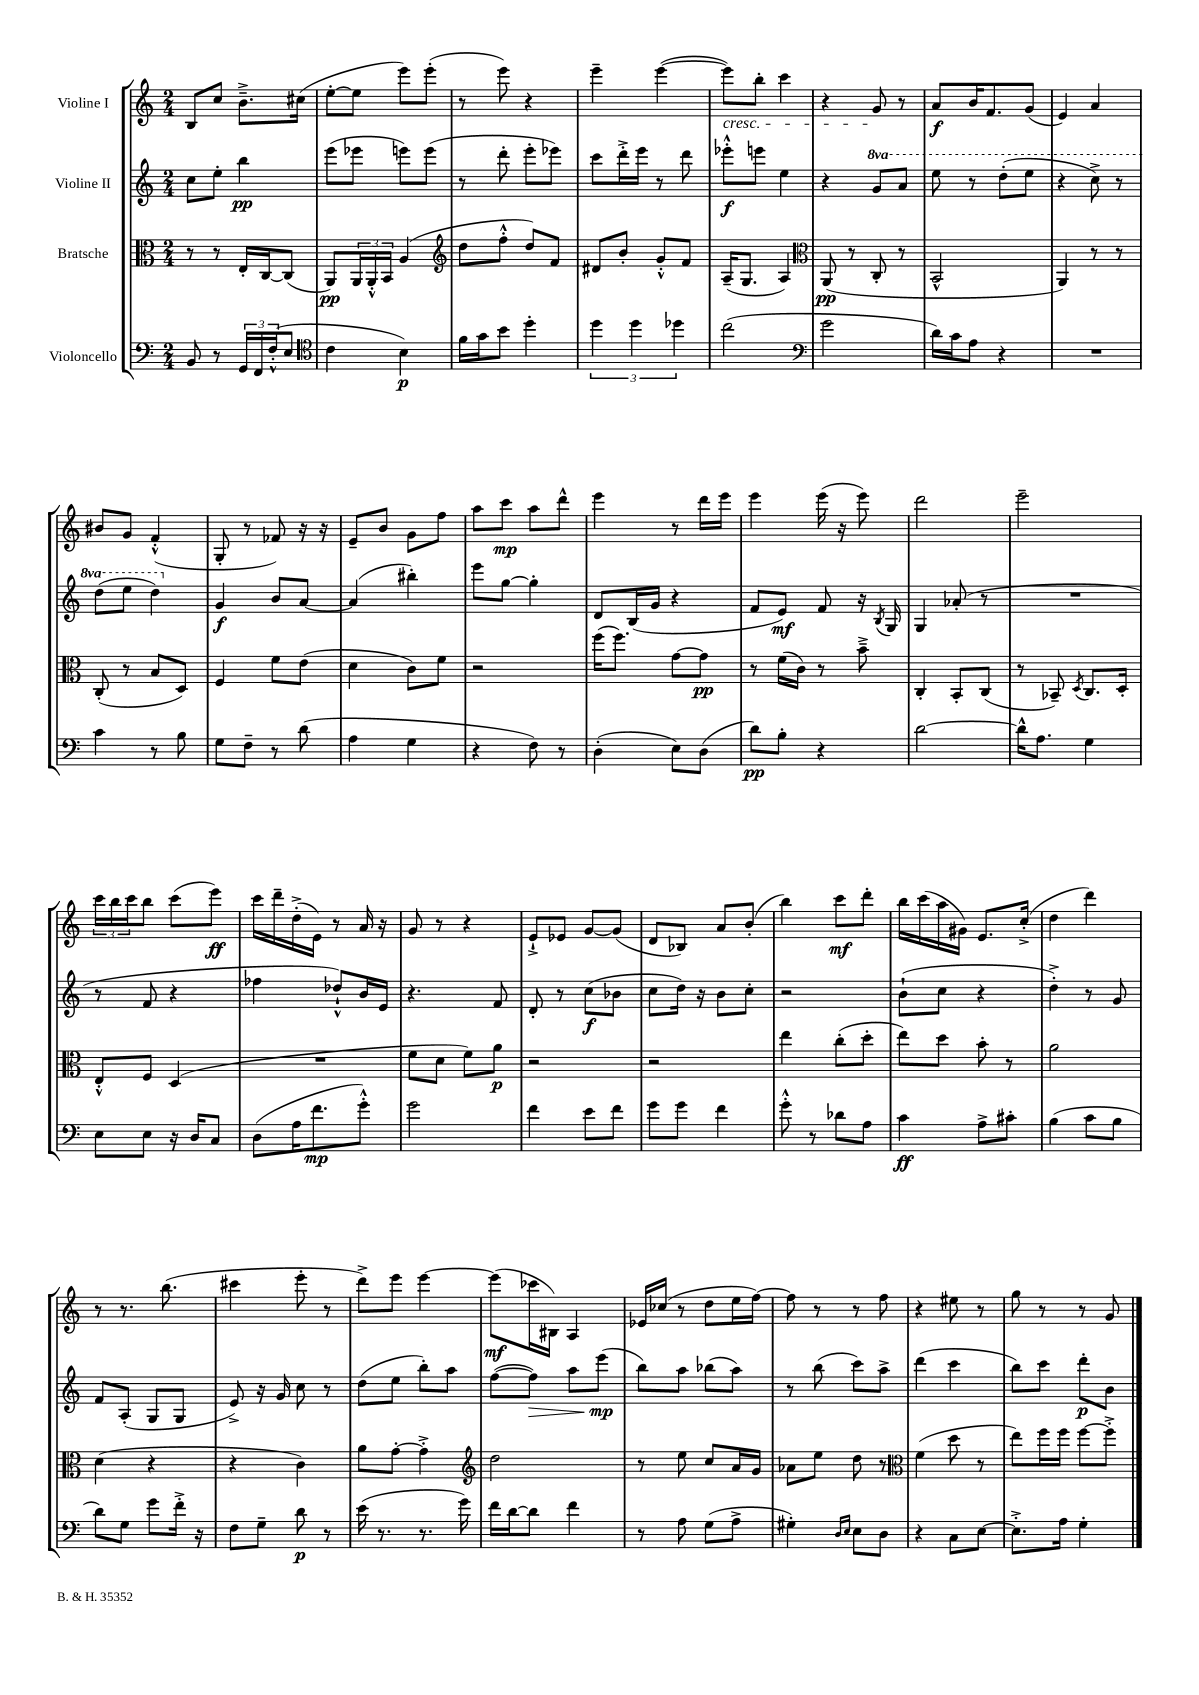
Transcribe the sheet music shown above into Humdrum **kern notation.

**kern	**dynam	**kern	**dynam	**kern	**dynam	**kern	**dynam
*part4	*part4	*part3	*part3	*part2	*part2	*part1	*part1
*staff4	*staff4	*staff3	*staff3	*staff2	*staff2	*staff1	*staff1
*I"Violoncello	*	*I"Bratsche	*	*I"Violine II	*	*I"Violine I	*
*clefF4	*	*clefC3	*	*clefG2	*	*clefG2	*
*k[]	*	*k[]	*	*k[]	*	*k[]	*
*M2/4	*	*M2/4	*	*M2/4	*	*M2/4	*
=20	=20	=20	=20	=20	=20	=20	=20
8BB/	.	8r	.	8cc\L	.	8B/L	.
8r	.	8r	.	8ee'\J	.	8cc/J	.
24GG/LL	.	16E'/LL	.	4bb\	pp	8.b~^\L	.
24FF/	.	.	.	.	.	.	.
.	.	[16C/J	.	.	.	.	.
(24F'^^/J	.	.	.	.	.	.	.
8E/J	.	(8C/J]	.	.	.	.	.
.	.	.	.	.	.	(16cc#X\Jk	.
=21	=21	=21	=21	=21	=21	=21	=21
*clefC4	*	*	*	*	*	*	*
4c\	.	8AA/L)	pp	(8eee\L	.	[8ee'\L	.
.	.	24AA/L	.	8eee-X\J	.	8ee\J]	.
.	.	24AA'^^/	.	.	.	.	.
.	.	24BB/JJ	.	.	.	.	.
4B\)	p	(4A/	.	8eeen\L)	.	8eee\L)	.
.	.	.	.	(8eee\J	.	(8eee'\J	.
=22	=22	=22	=22	=22	=22	=22	=22
*	*	*clefG2	*	*	*	*	*
16f\LL	.	8dd\L	.	8r	.	8r	.
16g\J	.	.	.	.	.	.	.
8b\J	.	8ff'^^\J	.	8ddd'\	.	8eee\)	.
4dd'\	.	8dd/L)	.	8eee'\L	.	4r	.
.	.	8f/J	.	8eee-X\J)	.	.	.
=23	=23	=23	=23	=23	=23	=23	=23
6dd\	.	8d#X/L	.	8ccc\L	.	4eee~\	.
.	.	8b'/J	.	16ddd'^\L	.	.	.
6dd\	.	.	.	.	.	.	.
.	.	.	.	16eee\JJ	.	.	.
.	.	8g'^^/L	.	8r	.	([4eee\	.
6dd-X\	.	.	.	.	.	.	.
.	.	8f/J	.	8ddd\	.	.	.
=24	=24	=24	=24	=24	=24	=24	=24
!	!	!	!	!	!	!LO:TX:b:i:t=cresc.	!
(2cc\	.	(16A~/KL	.	8eee-X'^^\L	f	8eee\L])	.
.	.	8.G/J	.	.	.	.	.
.	.	.	.	8eeen\J	.	8bb'\J	.
.	.	4A/)	.	4ee\	.	4ccc\	.
=25	=25	=25	=25	=25	=25	=25	=25
*clefF4	*	*clefC3	*	*	*	*	*
2g\	.	(8AA/	pp	4r	.	4r	.
.	.	8r	.	.	.	.	.
*	*	*	*	*8va	*	*	*
.	.	8C'/	.	8gg/L	.	8g/	.
.	.	8r	.	8aa/J	.	8r	.
=26	=26	=26	=26	=26	=26	=26	=26
16d\LL)	.	2BB^^/	.	8eee\	.	8a/L	f
16c\J	.	.	.	.	.	.	.
8A\J	.	.	.	8r	.	16b/K	.
.	.	.	.	.	.	8.f/	.
4r	.	.	.	(8ddd'\L	.	.	.
.	.	.	.	8eee\J	.	(8g/J	.
=27	=27	=27	=27	=27	=27	=27	=27
2r	.	4AA/)	.	4r	.	4e/)	.
.	.	8r	.	8ccc^\)	.	4a/	.
.	.	8r	.	8r	.	.	.
!!LO:LB:g=z
=28	=28	=28	=28	=28	=28	=28	=28
4c\	.	(8C'/	.	(8ddd\L	.	8b#X/L	.
.	.	8r	.	8eee\J	.	8g/J	.
8r	.	8B/L	.	4ddd\)	.	(4f'^^/	.
8B\	.	8D/J)	.	.	.	.	.
=29	=29	=29	=29	=29	=29	=29	=29
*	*	*	*	*X8va	*	*	*
8G\L	.	4F/	.	4g/	f	8G'/	.
8F~\J	.	.	.	.	.	8r	.
8r	.	8f\L	.	8b/L	.	8f-X/)	.
(8d\	.	(8e\J	.	[8a/J	.	16r	.
.	.	.	.	.	.	16r	.
=30	=30	=30	=30	=30	=30	=30	=30
4A\	.	4d\	.	(4a/]	.	8e~/L	.
.	.	.	.	.	.	8b/J	.
4G\	.	8c\L)	.	4bb#X'\)	.	8g\L	.
.	.	8f\J	.	.	.	8ff\J	.
=31	=31	=31	=31	=31	=31	=31	=31
4r	.	2r	.	8eee\L	.	8aa\L	.
.	.	.	.	[8gg\J	.	8ccc\J	mp
8F\)	.	.	.	4gg'\]	.	8aa\L	.
8r	.	.	.	.	.	8ddd^^\J	.
=32	=32	=32	=32	=32	=32	=32	=32
(4D'\	.	(16ff\KL	.	8d/L	.	4eee\	.
.	.	8.ff\J)	.	.	.	.	.
.	.	.	.	(16B/L	.	.	.
.	.	.	.	16g/JJ	.	.	.
8E\L)	.	[8g\L	.	4r	.	8r	.
(8D\J	.	8g\J]	pp	.	.	16ddd\LL	.
.	.	.	.	.	.	16eee\JJ	.
=33	=33	=33	=33	=33	=33	=33	=33
8d\L)	pp	8r	.	8f/L	.	4eee\	.
8B'\J	.	(16f\LL	.	8e/J)	mf	.	.
.	.	16c\JJ)	.	.	.	.	.
4r	.	8r	.	8f/	.	(16eee\	.
.	.	.	.	.	.	16r	.
.	.	8b~^\	.	16r	.	8eee\)	.
.	.	.	.	8qB/	.	.	.
.	.	.	.	16G/	.	.	.
=34	=34	=34	=34	=34	=34	=34	=34
[2d\	.	4C'/	.	4G/	.	2ddd\	.
.	.	8BB'/L	.	(8a-X'/	.	.	.
.	.	(8C/J	.	8r	.	.	.
=35	=35	=35	=35	=35	=35	=35	=35
16d^^\KL]	.	8r	.	2r	.	2eee~\	.
8.A\J	.	.	.	.	.	.	.
.	.	8BB-X~/)	.	.	.	.	.
.	.	8qD/	.	.	.	.	.
4G\	.	8.C/L	.	.	.	.	.
.	.	16D'/Jk	.	.	.	.	.
!!LO:LB:g=z
=36	=36	=36	=36	=36	=36	=36	=36
8E\L	.	8E'^^/L	.	8r	.	24ccc\LL	.
.	.	.	.	.	.	24bb\	.
.	.	.	.	.	.	24ccc\J	.
8E\J	.	8F/J	.	8f/	.	8bb\J	.
16r	.	(4D/	.	4r	.	(8ccc\L	.
16D/KL	.	.	.	.	.	.	.
8C/J	.	.	.	.	.	8eee\J)	ff
=37	=37	=37	=37	=37	=37	=37	=37
(8D\L	.	2r	.	4ff-X\	.	16ccc\LL	.
.	.	.	.	.	.	16ddd~\	.
16A\K	.	.	.	.	.	(16dd'^\	.
8.f\	mp	.	.	.	.	16e\JJ)	.
.	.	.	.	8dd-X`^^/L)	.	8r	.
8g'^^\J)	.	.	.	16b/L	.	16a/	.
.	.	.	.	16e/JJ	.	16r	.
=38	=38	=38	=38	=38	=38	=38	=38
2g\	.	8f\L	.	4.r	.	8g/	.
.	.	8d\J	.	.	.	8r	.
.	.	8f\L)	.	.	.	4r	.
.	.	8a\J	p	8f/	.	.	.
=39	=39	=39	=39	=39	=39	=39	=39
4f\	.	2r	.	8d'/	.	8e`^/L	.
.	.	.	.	8r	.	8e-X/J	.
8e\L	.	.	.	(8cc\L	f	[8g/L	.
8f\J	.	.	.	8b-X\J	.	(8g/J]	.
=40	=40	=40	=40	=40	=40	=40	=40
8g\L	.	2r	.	8cc\L	.	8d/L	.
8g\J	.	.	.	16dd\Jk)	.	8B-X/J)	.
.	.	.	.	16r	.	.	.
4f\	.	.	.	8b\L	.	8a/L	.
.	.	.	.	8cc'\J	.	(8b'/J	.
=41	=41	=41	=41	=41	=41	=41	=41
8g'^^\	.	4ee\	.	2r	.	4bb\)	.
8r	.	.	.	.	.	.	.
8d-X\L	.	(8cc'\L	.	.	.	8ccc\L	mf
8A\J	.	8dd'\J	.	.	.	8ddd'\J	.
=42	=42	=42	=42	=42	=42	=42	=42
4c\	ff	8ee\L)	.	(8b`\L	.	16bb\LL	.
.	.	.	.	.	.	(16ccc\	.
.	.	8dd\J	.	8cc\J	.	16aa\	.
.	.	.	.	.	.	16g#X\JJ)	.
8A^\L	.	8b'\	.	4r	.	8.e/L	.
8c#X'\J	.	8r	.	.	.	.	.
.	.	.	.	.	.	(16cc'^/Jk	.
=43	=43	=43	=43	=43	=43	=43	=43
(4B\	.	2a\	.	4dd'^\)	.	4dd\	.
8c\L	.	.	.	8r	.	4ddd\)	.
8B\J	.	.	.	8g/	.	.	.
!!LO:LB:g=z
=44	=44	=44	=44	=44	=44	=44	=44
8d\L)	.	(4d\	.	8f/L	.	8r	.
8G\J	.	.	.	(8A'/J	.	8.r	.
8g\L	.	4r	.	8G/L	.	.	.
.	.	.	.	.	.	(8.bb\	.
16f'^\Jk	.	.	.	8G/J	.	.	.
16r	.	.	.	.	.	.	.
=45	=45	=45	=45	=45	=45	=45	=45
8F\L	.	4r	.	8e^/)	.	4ccc#X\	.
8G~\J	.	.	.	16r	.	.	.
.	.	.	.	16g/	.	.	.
8d\	p	4c\)	.	8cc\	.	8eee'\	.
8r	.	.	.	8r	.	8r	.
=46	=46	=46	=46	=46	=46	=46	=46
(16e\	.	8a\L	.	(8dd\L	.	8ddd^\L)	.
8.r	.	.	.	.	.	.	.
.	.	[8g'\J	.	8ee\J	.	8eee\J	.
8.r	.	4g'^\]	.	8bb'\L)	.	[4eee\	.
.	.	.	.	8aa\J	.	.	.
16g\)	.	.	.	.	.	.	.
=47	=47	=47	=47	=47	=47	=47	=47
*	*	*clefG2	*	*	*	*	*
16f\LL	.	2dd\	.	([8ff\L	.	(8eee\L]	mf
[16d\J	.	.	.	.	.	.	.
!	!	!	!	!	!LO:HP:b	!	!
8d\J]	.	.	.	8ff\J])	>	16ccc-X\L	.
.	.	.	.	.	.	16B#X\JJ)	.
4f\	.	.	.	8aa\L	.	4A/	.
.	.	.	.	(8eee\J	mp	.	.
.	.	.	.	.	]	.	.
=48	=48	=48	=48	=48	=48	=48	=48
8r	.	8r	.	8bb\L)	.	16e-X/LL	.
.	.	.	.	.	.	(16cc-X/JJ	.
8A\	.	8ee\	.	8aa\J	.	8r	.
(8G\L	.	8cc/L	.	(8bb-X\L	.	8dd\L	.
8A^\J	.	16a/L	.	8aa\J)	.	16ee\L	.
.	.	16g/JJ	.	.	.	[16ff\JJ)	.
=49	=49	=49	=49	=49	=49	=49	=49
4G#X'\)	.	8a-X\L	.	8r	.	8ff\]	.
.	.	8ee\J	.	(8bb\	.	8r	.
16qqD/LL	.	.	.	.	.	.	.
16qqE/JJ	.	.	.	.	.	.	.
8E\L	.	8dd\	.	8ccc\L)	.	8r	.
8D\J	.	8r	.	8aa^\J	.	8ff\	.
=50	=50	=50	=50	=50	=50	=50	=50
*	*	*clefC3	*	*	*	*	*
4r	.	(4f\	.	(4ddd\	.	4r	.
8C\L	.	8dd\	.	4ccc\	.	8ee#X\	.
[8E\J	.	8r	.	.	.	8r	.
=51	=51	=51	=51	=51	=51	=51	=51
8.E'^\L]	.	8ee\L)	.	8bb\L)	.	8gg\	.
.	.	16ff\L	.	8ccc\J	.	8r	.
16A\Jk	.	16ff\JJ	.	.	.	.	.
4G'\	.	[8ff\L	.	8ddd'\L	p	8r	.
.	.	8ff'^\J]	.	8b\J	.	8g/	.
==	==	==	==	==	==	==	==
*-	*-	*-	*-	*-	*-	*-	*-
